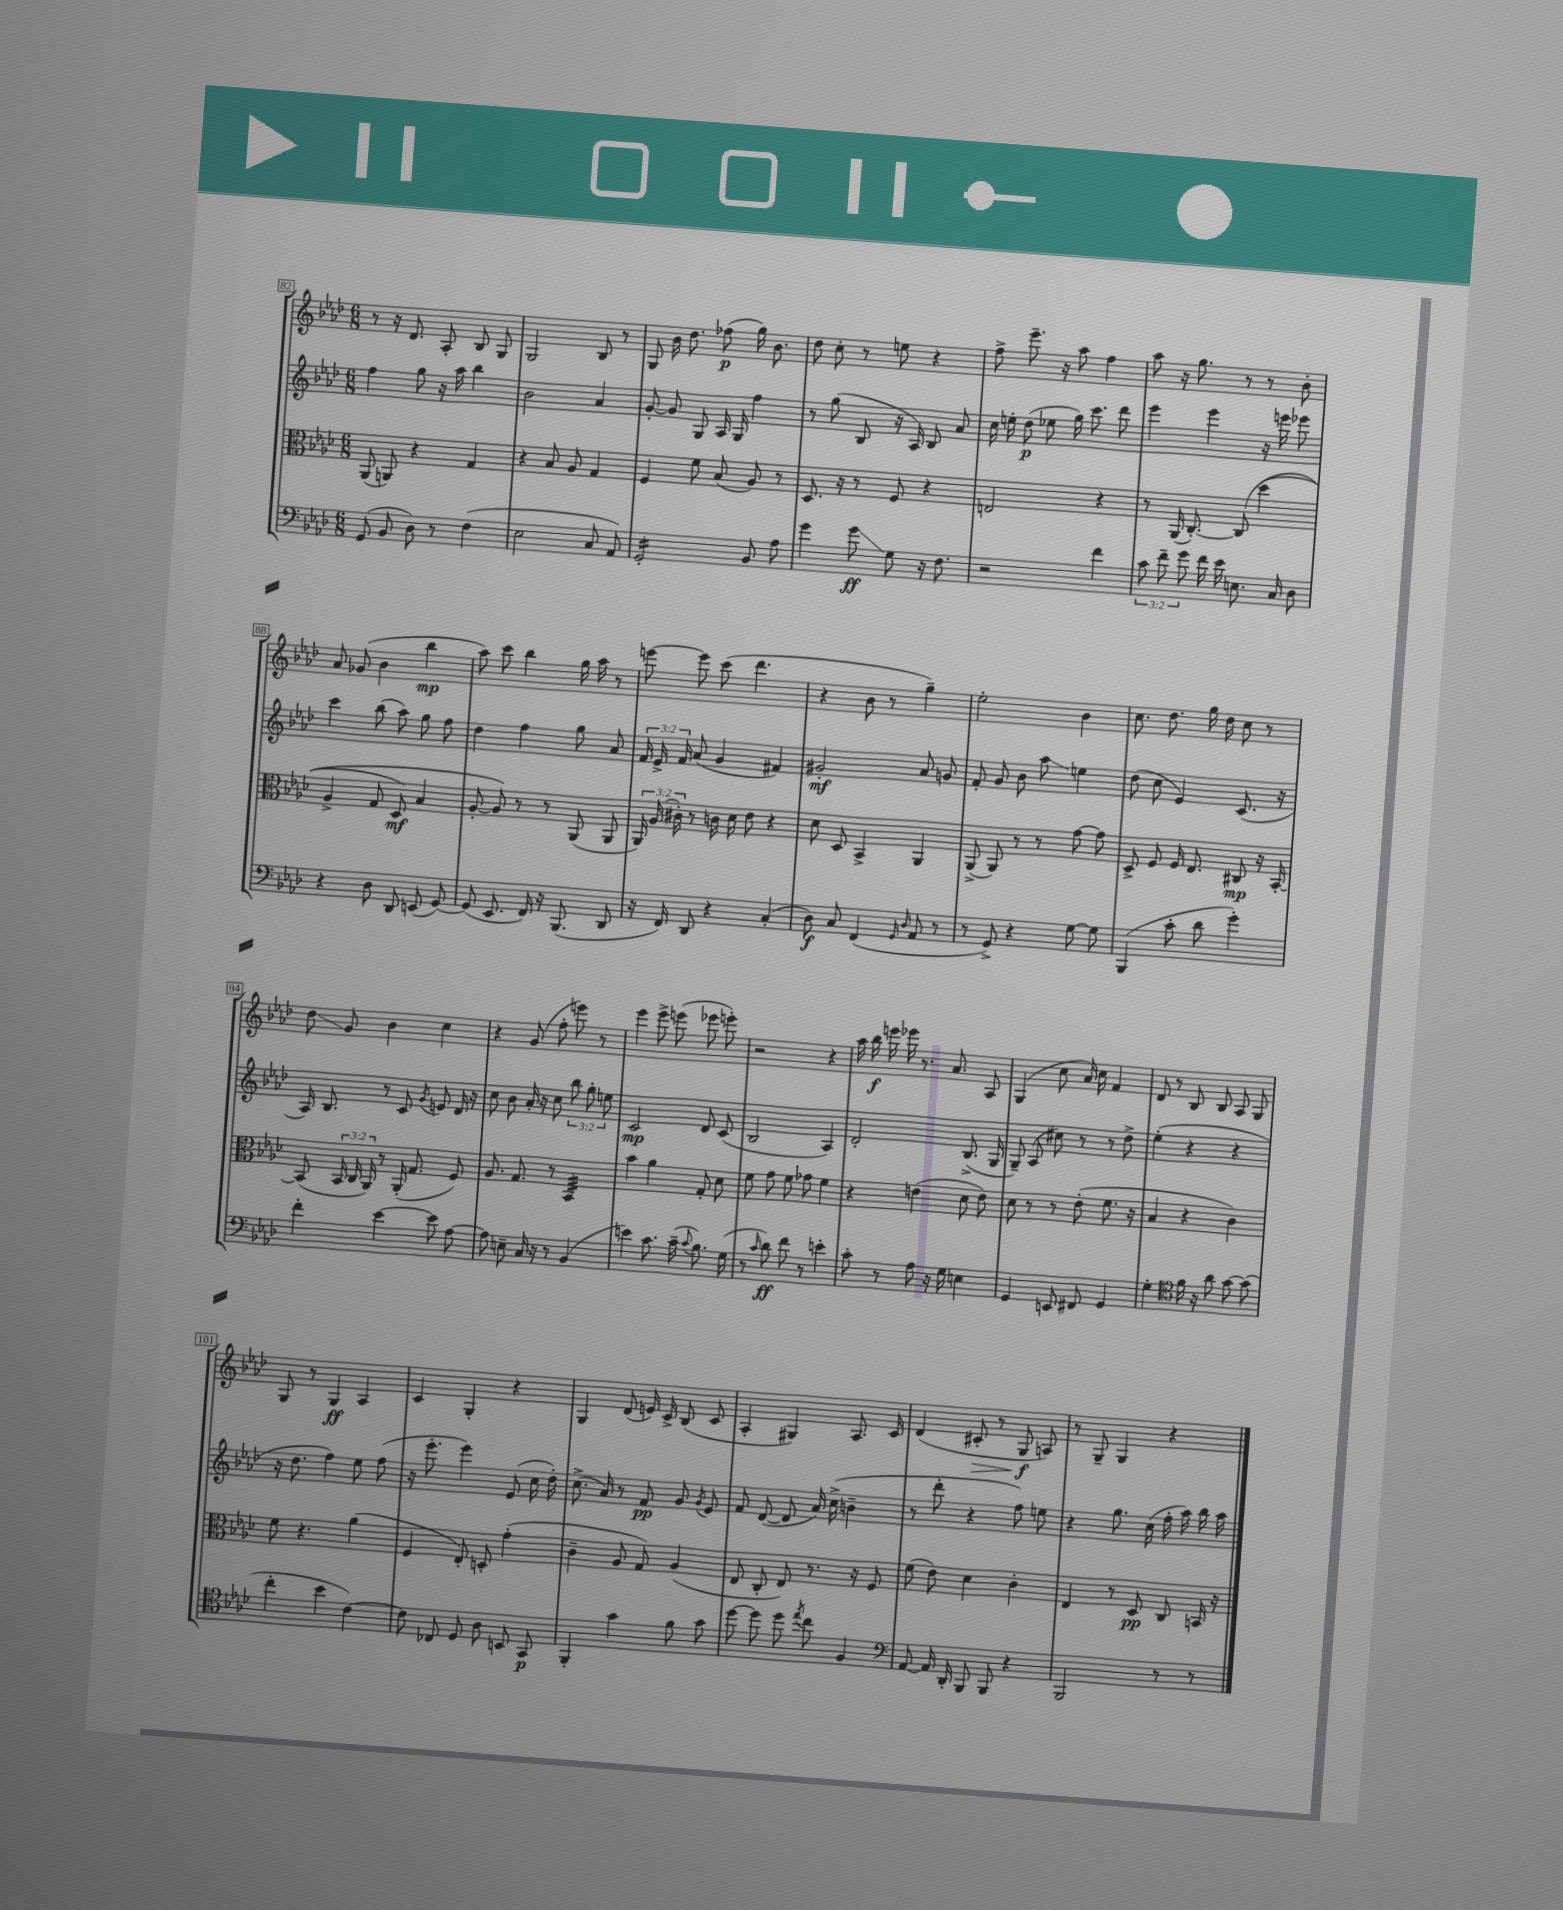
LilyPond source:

<<
\new StaffGroup <<
\new Staff = "s0" {
    \clef treble \key aes \major \numericTimeSignature \time 6/8
    \autoBeamOff r8 r16 des'8. aes8-. bes8 g8 |
    g2 bes8 r8 |
    g8 bes'16 des''8. fes''8\p( g''16) bes'8. |
    des''8 c''8-. r8 e''8 r4 |
    f''8-> ees'''8.-- r16 aes''8 f''4 |
    aes''8 r16 g''8. r8 r8 bes'8-. |
    aes'8 ges'8( bes'4 bes''4\mp |
    aes''8) c'''8 bes''4 g''16 aes''16 r8 |
    e'''8~ e'''8 c'''8( des'''4. |
    r4 bes'8 r8 g''4--) |
    ees''2-. bes'4 |
    c''8. des''8. g''16 des''16 c''8 r8 |
    des''8\glissando g'8 bes'4 c''4 |
    r4 g'8( f''8-. e'''8) r8 |
    ees'''4 ees'''8-> e'''8( ees'''8 e'''8-.) |
    r2 r4 |
    aes''16 bes''16\f e'''16 ees'''16 r8. aes'8. aes8 |
    g4( c''8 aes'16) c''16 f'4 |
    des'8 r8 bes8 bes8 aes8 g8 |
    g8 r8 g4\ff aes4 |
    c'4 g4-. r4 |
    g4 des'8( e'16) c'16-> bes8( c'8 |
    aes4-. gis4) aes8. c'16 |
    des'4( cis'8-.\> r8 g8\f\! a8) |
    r8 g8-- g4 r4 \bar "|." |
}
\new Staff = "s1" {
    \clef treble \key aes \major \numericTimeSignature \time 6/8 \override Staff.TupletNumber.text = #tuplet-number::calc-fraction-text
    \autoBeamOff f''4 g''8 r16 aes''16 bes''4 |
    bes'2 aes'4 |
    g'8~-. g'8 g8 aes16 g16 f''4 |
    r8 g''8( bes8 r16 aes16) bes8 aes'8 |
    c''16 e''16-. des''8\p( ees''8 g''16) c'''8. des'''8 |
    ees'''4 ees'''4 r16 e'''16 ees'''8 |
    c'''4 bes''8( aes''8) g''8 f''8 |
    des''4 f''4 g''8 aes'8 |
    \tuplet 3/2 { f'16 ees'16-> f'16 } aes'8( g'4 fis'4) |
    gis'2-.\mf aes'8 g'8 |
    f'8-. g'8 bes'8 aes''8\glissando e''4 |
    des''8( c''8 ees'4) c'8.( r16 |
    aes16) bes8. r8 c'8 \acciaccatura { g'8 } e'8 des'16 r16 |
    c''8 bes'8 aes'16-. r16 c''8 \tuplet 3/2 { bes''8 g''8-. e''8 } |
    c'2\mp des'8 c'8( |
    bes2 aes4) |
    des'2-. bes8.->( g16 |
    g8--) aes8( cis''8) r8 r8 des''8-> |
    ees''4-.( r4 r4 |
    r16 des''8. f''4) ees''8 f''8( |
    r16 ees'''8.-. ees'''4) ees'8( c''16 des''16-.) |
    c''8.->( aes'16) r8 f'8\pp g'8 \acciaccatura { g'8 } ees'8 |
    f'8 des'8~( des'8 aes'16) c''16->( b'4-- |
    r8 des'''8-. r4 f''8) e''8 |
    r4 g''8. c''16( f''16-. aes''16) bes''16 aes''16 \bar "|." |
}
\new Staff = "s2" {
    \clef alto \key aes \major \numericTimeSignature \time 6/8 \override Staff.TupletNumber.text = #tuplet-number::calc-fraction-text
    \autoBeamOff aes,8( a,8) r4 g4 |
    r4 bes8 aes8 g4 |
    f4 f'8 bes8( aes8) r8 |
    des8. r16 r8 f8 r4 |
    e2 r4 |
    r8 aes,16( c8.~-.) c8\( des''4( |
    aes4-> g8 des8\mf) bes4 |
    aes8~-. aes8\) r8 r8 aes,8( aes,8 |
    \tuplet 3/2 { aes,16) aes16( cis'16-.) } r8 c'16 des'16 ees'8 r4 |
    des'8 des8 bes,4-> aes,4 |
    aes,8->( aes,8) r8 r8 g'8~ g'8 |
    des8-> f8 f16 ees8. cis8\mp r16 bes,16~-. |
    bes,8( \tuplet 3/2 { bes,16 c16 aes,16) } r8 aes,16-.( g8. f8) |
    aes8. g8. r8 bes,4:32 |
    bes'4 aes'4 g8-. des'8 |
    f'8 g'8 f'8 ges'8 f'4 |
    r4 e'4( des'8 e'8) |
    des'8 r8 r8 ees'8-.( f'8. r16 |
    bes4 r4 c'4) |
    f'8 r4. aes'4( |
    f4 ees8-.) d8-. g'4-.( |
    c'4-- aes8 g8) aes4( |
    ees8 c8-. ees8) r8. r16 f8 |
    f'8( ees'8) des'4 c'4-. |
    ees4 r8 des8\pp c8 b,16 r16 \bar "|." |
}
\new Staff = "s3" {
    \clef bass \key aes \major \numericTimeSignature \time 6/8 \override Staff.TupletNumber.text = #tuplet-number::calc-fraction-text
    \autoBeamOff g,8( bes,8 des8) r8 f4( |
    ees2 c8 aes,8) |
    g,2:16-. bes,8 aes8 |
    g'4 g'8\glissando\ff g8 r16 f8. |
    r2 f'4 |
    \tuplet 3/2 { c'8 f'8-- g'8 } f'16 ees'16 e8. c16 des8 |
    r4 des8 des,8 e,8( g,8~) |
    g,8( ees,8. f,16) r16 bes,,8.( des,8 |
    r16 f,16) des,8 r4 c4-.( |
    des8\f) c8 f,4( \grace { g,16 des16 } aes,8 r8 |
    r8 g,8->) r4 g8~ g8 |
    bes,,4( c'8-. des'8 g'4-.) |
    f'4-. ees'4~ ees'8 aes8~ |
    aes8 e8-- c16 r16 r8 bes,4( |
    e'4) c'8. c'16--( \appoggiatura { c'8 } bes8.) g16( |
    r8 \grace { c'16 } des'8\ff) f'8 r8 e'4-. |
    c'8-. r8 aes8 r16 g16 e4 |
    g,4 e,8 fis,8 g,4 |
    g4-. \clef tenor f'16 r16 aes'8 g'8~ g'8( |
    c''4-. bes'4 c'4~) |
    c'8 ces8 des8 aes8 b,8 g,8\p |
    f,4-. g'4 f'8 g'8 |
    des''8~ des''8 des''8 \acciaccatura { ees''8 } c''8 f4 |
    \clef bass aes,8~ aes,16 des,16-. bes,,8 bes,,8 r4 |
    bes,,2 r8 r8 \bar "|." |
}
>>
>>
\layout { \context { \Score currentBarNumber = #82 \override BarNumber.stencil = #(make-stencil-boxer 0.1 0.3 ly:text-interface::print) } }
